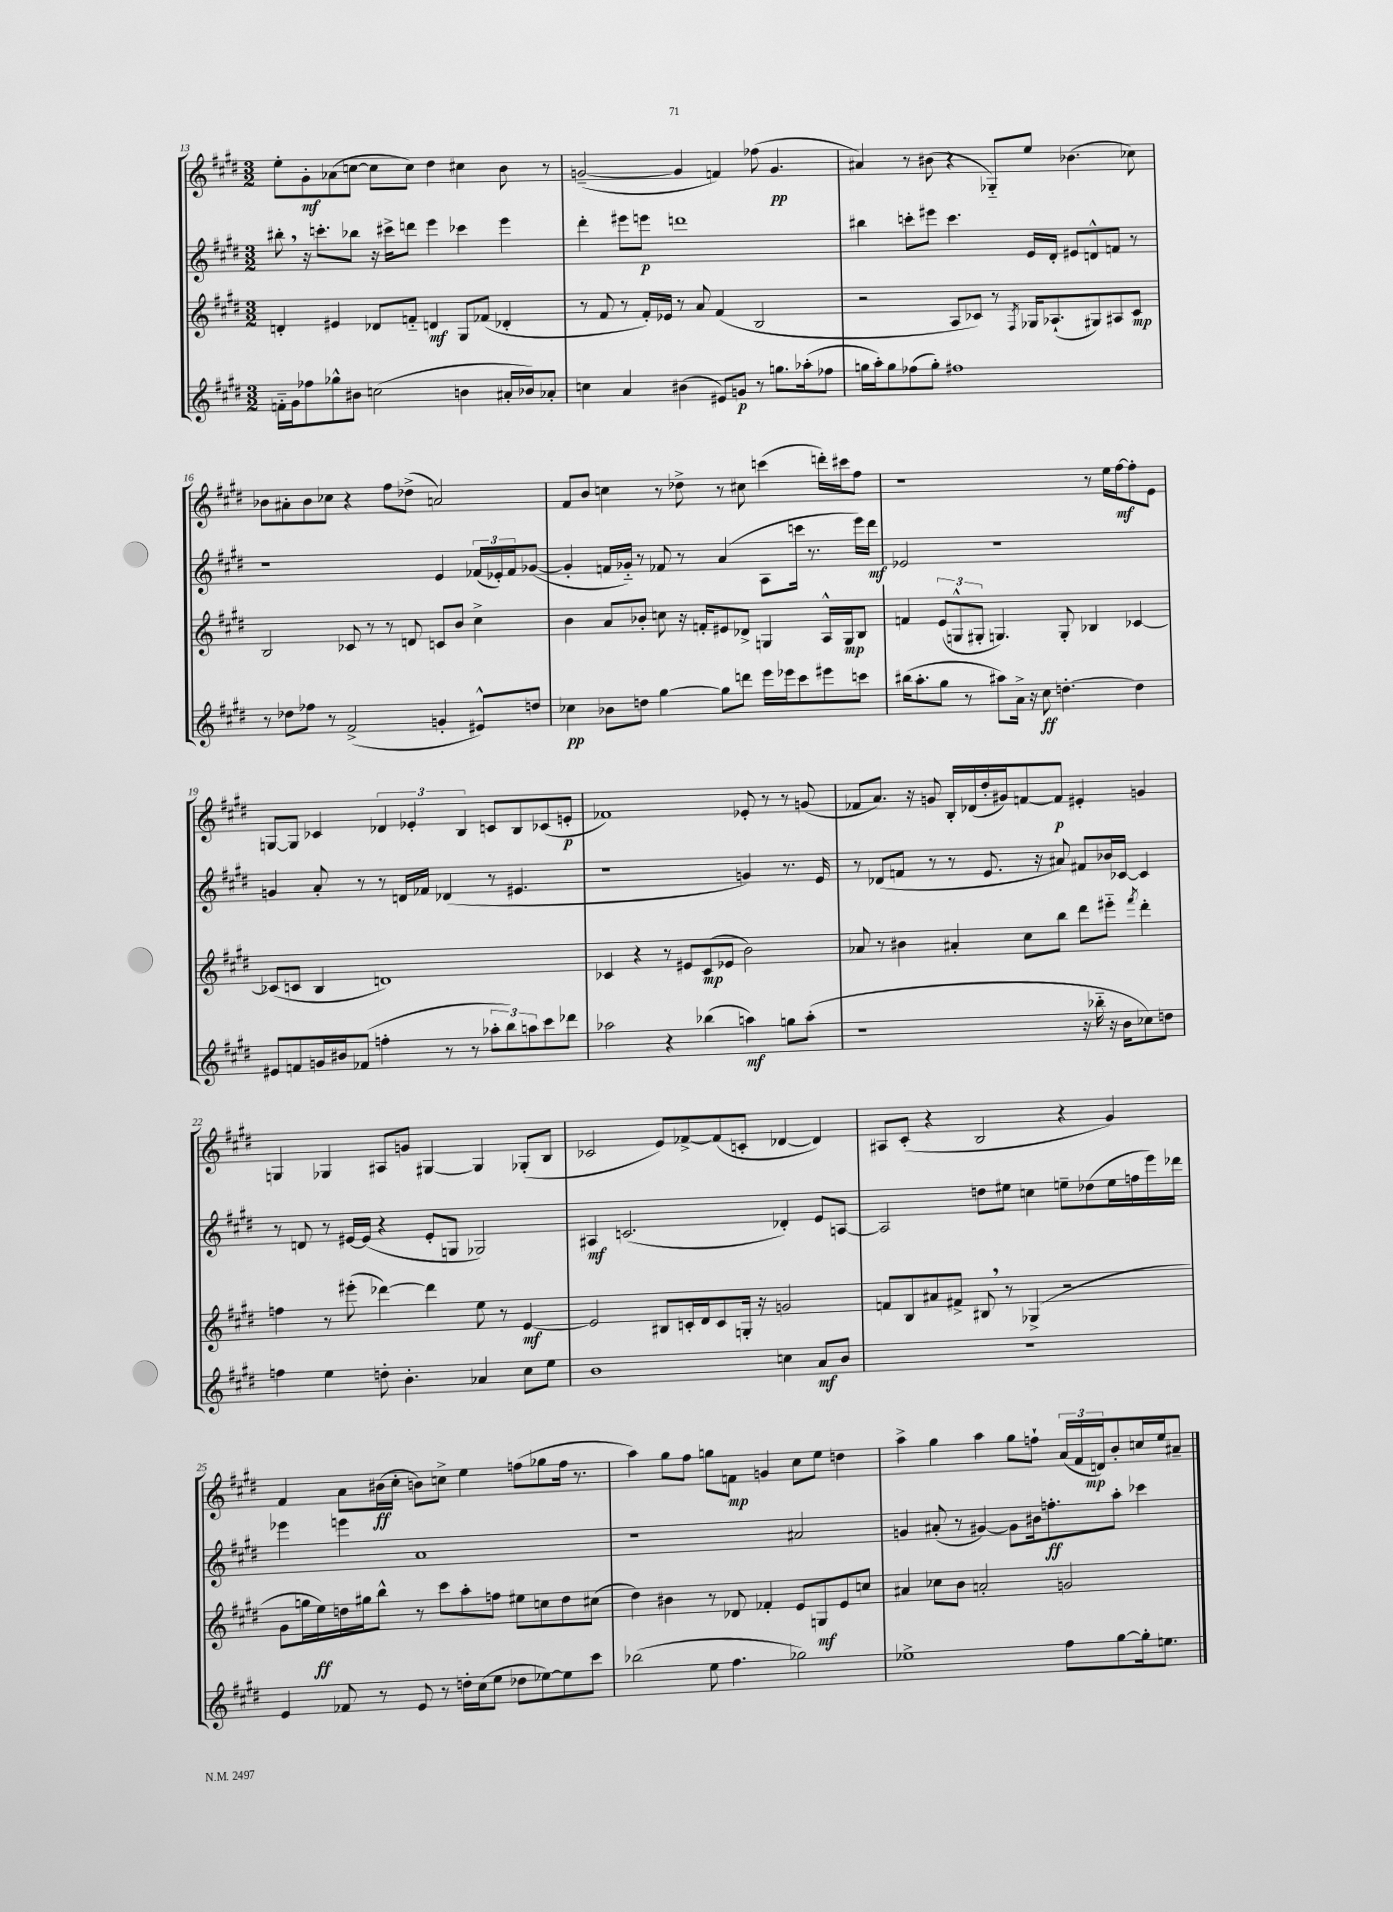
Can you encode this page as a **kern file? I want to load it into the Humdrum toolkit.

**kern	**kern	**kern	**kern
*staff4	*staff3	*staff2	*staff1
*clefG2	*clefG2	*clefG2	*clefG2
*k[f#c#g#d#]	*k[f#c#g#d#]	*k[f#c#g#d#]	*k[f#c#g#d#]
*M3/2	*M3/2	*M3/2	*M3/2
16f'~\LL	4d'/	8bb#'\	8ee'\L
16g#\J	.	.	.
8ff-\	.	16r	8g#'\
.	.	8.ccc'\L	.
8gg-^^\	4e#/	.	(8a-\
8b#\J	.	8bb-\J	[8cc\J
(2cc\	8d-/L	16r	8cc\]L
.	.	16ccc#^\LK	.
.	8f'~/J	8ddd\J	8cc\J)
.	4d/	4eee\	4dd#\
4b\	8G#/L	4ccc-\	4cc#\
.	(8f-/J	.	.
16a#'/LL	4d-'/	4eee\	8b\
16b-/J)	.	.	.
8a-'/J	.	.	8r
=	=	=	=
4cc\	8r	4ddd#'\	([2g~/
.	8f#/	.	.
4a/	8r	8eee#\L	.
.	16f#'/LL)	8eee\J	.
.	16e-/JJ	.	.
(4b#\	8r	1ddd	4g/]
.	8a/	.	.
8e#/L)	(4f#/	.	4f/)
8g/J	.	.	.
8r	2B/	.	(8ff-\
8.gg\L	.	.	4.g/
(16aa-'\k	.	.	.
8ff-\J	.	.	.
=	=	=	=
16gg\LL	2r	4bb#\	4a#/)
16aa'\J)	.	.	.
8gg\	.	.	.
(8ff-\	.	8ccc'\L	8r
8gg'\J)	.	8eee#\J	(8b#\
1ff#	8A/L	4.ccc\	4r
.	8c-/J)	.	.
.	8r	.	8G-'~/L)
.	8qF#/	.	.
.	16G-/LK	16e/LL	8ee/J
.	(8.A-`/	16d#'/JJ	.
.	.	8e#/L	(4.b-\
.	8G#/)	8d^^/	.
.	8A#/	8f/J	.
.	8c-/J	8r	8cc-\)
=	=	=	=
8r	2B/	1r	8b-\L
8dd-\L	.	.	8a#'\
8ff-\J	.	.	8b-\
8r	.	.	8cc-\J
(2f#^/	8c-/	.	4r
.	8r	.	.
.	8r	.	8ff#\L
.	8d/	.	(8dd-^\J
4g'/	8c/L	4e/	2a/)
.	8b/J	.	.
8e#^^/L)	4cc#^\	(24f-/LL	.
.	.	24e-'/)	.
.	.	24f-/J	.
8dd/J	.	([8g-/J	.
=	=	=	=
4cc-\	4b\	4g-'/]	8f#/L
.	.	.	8b/J
8b-\L	8a/L	16f/LL	4cc\
.	.	16g-'~/JJ)	.
8dd\J	8b-'/J	8r	.
[4gg#\	8cc\	8f-/	8r
.	16r	8r	8dd-^\
.	16f'/LK	.	.
8gg#\]L	8e#/	(4a/	8r
8ddd\J	8d-^/J	.	8cc#\
16eee\LL	4G/	8A\L	(4ccc\
16eee-\J	.	.	.
8ccc#\	.	16ccc\Jk	.
.	.	8.r	.
8eee#\	16A^^/LL	.	16ddd'\LL)
.	16G/J	.	16ccc#\J
8ccc\J	8B/J	16eee\LL)	8ff#\J
.	.	16ddd#\JJ	.
=	=	=	=
(16bb#\LK	4f/	2e-/	1r
8.aa'\	.	.	.
8gg#\J	(12e/L	.	.
.	12G^^/	.	.
8r	.	.	.
.	12G#'/J	.	.
8aa#\L)	4.G/)	1r	.
16a^\Jk	.	.	.
16r	.	.	.
8cc#\	.	.	.
[4.dd'\	8G'/	.	.
.	4B-/	.	8r
.	.	.	16ee\LL
.	.	.	[16ff#\J
4dd\]	[4c-/	.	8ff#'\]
.	.	.	8e\J
=	=	=	=
8e#/L	(8c-/]L	4g/	[8G/L
8f/	8c/J	.	8G/]J
16g/L	4B/	8a'/	4c-/
16b#/J	.	.	.
(8f-/J	.	8r	.
4ff'\	1d)	8r	6d-/
.	.	16d/LL	.
.	.	.	6e-'/
.	.	16f-/JJ	.
8r	.	(4d-/	.
.	.	.	6B/
8r	.	.	.
12aa-'\L	.	8r	8c/L
12bb\)	.	.	.
.	.	4.e#/	8B/
12aa\	.	.	.
8ccc#\	.	.	(8c-/
8ddd-\J	.	.	8e'/J
=	=	=	=
2aa-\	4c-/	1r	1f-)
.	4r	.	.
4r	8r	.	.
.	8e#/L	.	.
(4bb-\	(8c-/	.	.
.	8e-/J	.	.
4aa\)	2b\)	4g/)	8e-'/
.	.	.	8r
8gg\L	.	8.r	8r
(8aa'\J	.	.	(8g/
.	.	16e/	.
=	=	=	=
1r	8a-/	8r	8f-/L
.	8r	(8d-/L	8.a/J)
.	4b#\	8f/J	.
.	.	.	16r
.	.	8r	8g/
.	4a#'/	8r	16B'/LL
.	.	.	(16d-/
.	.	8.e/	16dd#'/
.	.	.	16g#/J)
.	8cc#\L	.	[8f/
.	.	16r	.
.	8bb\J	8a#/)	8f/]J
16r	8ddd#\L	8f#/L	4e#'/
16bb-'~\	.	.	.
16r	8eee#'~\J	16b-/L	.
16b\LK	.	[16c-/JJ	.
.	8qfff#/	.	.
8cc-\)	4ddd#'\	4c-/]	4g/
8dd\J	.	.	.
=	=	=	=
4ff\	4ff\	8r	4G/
.	.	8d/	.
4ee\	8r	8r	4G-/
.	(8eee#'\	[16e#/LL	.
.	.	(16e#/]JJ	.
8dd'\	[4ddd-\)	4r	8A#/L
4.b'\	.	.	8g/J
.	4ddd-\]	8e#'/L	[4G#/
.	.	8G/J	.
4a-/	8ee\	2G-/)	4G#/]
.	8r	.	.
8cc#\L	[4e/	.	(8G-'/L
8ee\J	.	.	8B/J
=	=	=	=
1b	2e/]	4A#/	2c-/
.	.	(2.c/	.
.	8B#/L	.	8e/L)
.	16c'/L	.	[8f-^/
.	16d#/J	.	.
.	8c/	.	(8f-/]
.	16G'/Jk	.	8c'/J
.	16r	.	.
4cc\	2g/	4d-'/)	[4d-/
8a/L	.	8e/L	4d-/])
8b/J	.	[8A/J	.
=	=	=	=
1.r	8f/L	2A/]	8A#/L
.	8B/	.	(8c#'/J
.	8a#/	.	4r
.	8f#^/J	.	.
.	8B#/	8dd\L	2B/
.	8r	8ee#\J	.
.	(4G-^/	4cc\	.
.	2r	8ee~\L	4r
.	.	(8dd-\	.
.	.	16ee\L	4g#/)
.	.	16ff\	.
.	.	16eee\)	.
.	.	16ddd-\JJ	.
=	=	=	=
4e/	8g#\L	4eee-\	4f#/
.	16gg\L	.	.
.	16ee\)	.	.
8f-/	16dd\	4eee\	8a\L
.	16gg#\J	.	.
8r	8bb^^\J	.	(16b#\L
.	.	.	16cc#'\JJ
8e/	8r	1a	8b\L)
8r	8ccc#\L	.	8cc^\J
16dd'\LL	8aa'\	.	4ee\
(16cc#\J	.	.	.
8ee\J	8ff\J	.	.
8dd-\L	8ee#\L	.	(8ff\L
[8ee-\)	8cc\	.	8gg-\
8ee-\]	8dd\	.	16ff\Jk
.	.	.	8.r
8ccc#\J	(8cc#\J	.	.
=	=	=	=
(2bb-\	4dd#\)	1r	4aa\)
.	4b#\	.	8gg#\L
.	.	.	8ff#\J
8ee\	8r	.	8gg\L
4.ff#\	8d-/	.	8f\J
.	4f-'/	.	4g/
2gg-\)	8e/L	2a#/	8cc#\L
.	8G/	.	8ee\J
.	8e/	.	4dd\
.	8cc/J	.	.
=	=	=	=
1ee-^	4a#/	4g/	4aa^\
.	8cc-\L	(8a#'/	4gg#\
.	8b\J	8r	.
.	2a'/	[4g#/)	4aa\
.	.	8g#\]L	8gg#\L
.	.	16b#\k	8ff`\J
.	.	8.ff'\	.
8ff#\L	2g/	.	(24a/LL
.	.	.	24f#/
.	.	.	24d/J)
[8gg#\	.	8aa'\J	8b'/
16gg#'\]k	.	4ccc-\	16cc/L
8.ee\J	.	.	16ee/J
.	.	.	8a#~/J
==	==	==	==
*-	*-	*-	*-
